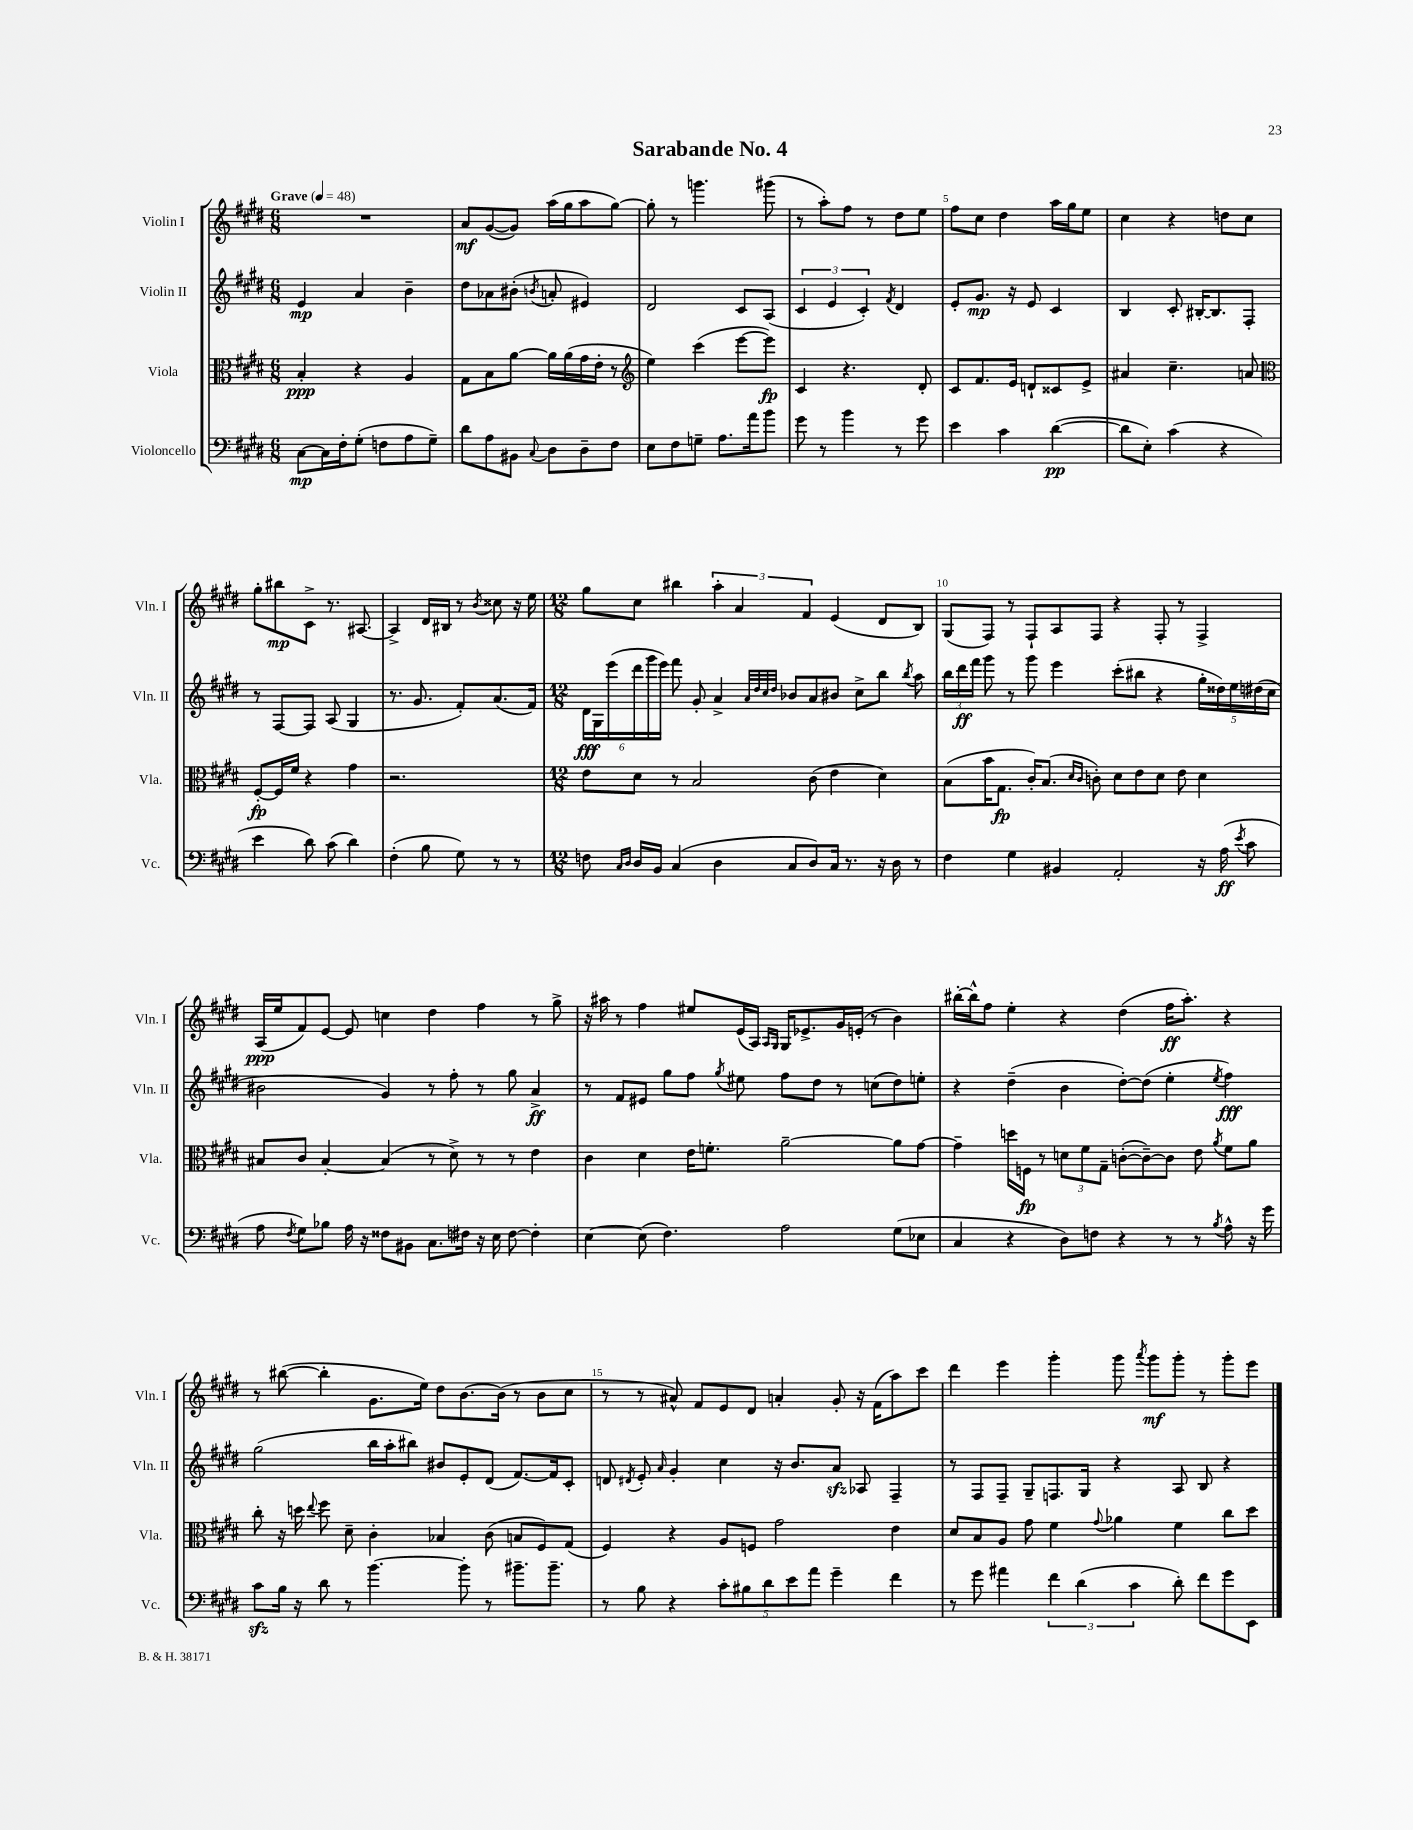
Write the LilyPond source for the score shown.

\header { title = "Sarabande No. 4" }
<<
\new StaffGroup <<
\new Staff = "s0" \with { instrumentName = "Violin I" shortInstrumentName = "Vln. I" } {
    \clef treble \key e \major \numericTimeSignature \time 6/8 \tempo "Grave" 4 = 48
    \autoBeamOff R2. |
    a'8[\mf gis'8~( gis'8]) a''16[( gis''16 a''8 gis''8]~) |
    gis''8-. r8 g'''4. gis'''8( |
    r8 a''8[-.) fis''8] r8 dis''8[ e''8] |
    fis''8[ cis''8] dis''4 a''16[ gis''16 e''8] |
    cis''4 r4 d''8[ cis''8] |
    gis''8[-. bis''8\mp cis'8]-> r8. ais8.~ |
    ais4-> dis'16[ bis16] r8 \acciaccatura { b'8 } cisis''8 r16 e''16 |
    \numericTimeSignature \time 12/8 gis''8[ cis''8] bis''4 \tuplet 3/2 { a''4-. a'4 fis'4 } e'4( dis'8[ b8]) |
    gis8[( fis8]) r8 fis8[-! a8 fis8] r4 fis8-. r8 fis4-> |
    a16[\ppp( e''16 fis'8) e'8]~ e'8 c''4 dis''4 fis''4 r8 gis''8-> |
    r16 ais''16 r8 fis''4 eis''8[ e'16( a16]) \grace { a16[ gis16] } gis16[ ees'8.-> gis'16 e'16]-.( r8 b'4) |
    bis''16[~-. bis''16-^ fis''8] e''4-. r4 dis''4( fis''16[\ff a''8.]-.) r4 |
    r8 bis''8~( bis''4-. gis'8.[ e''16]) dis''8[ b'8.~ b'16]( r8 b'8[ cis''8] |
    r8 r8 ais'8-^) fis'8[ e'8 dis'8] a'4-. gis'8-. r16 fis'16[( a''8) cis'''8] |
    dis'''4 e'''4 gis'''4-. gis'''8 \acciaccatura { a'''8 } gis'''8[\mf gis'''8]-. r8 gis'''8[-. e'''8] \bar "|." |
}
\new Staff = "s1" \with { instrumentName = "Violin II" shortInstrumentName = "Vln. II" } {
    \clef treble \key e \major \numericTimeSignature \time 6/8
    \autoBeamOff e'4\mp a'4 b'4-- |
    dis''8[ aes'8 bis'8]-.( \acciaccatura { b'8 } a'8-. eis'4) |
    dis'2 cis'8[ a8]( |
    \tuplet 3/2 { cis'4 e'4 cis'4-.) } \acciaccatura { fis'8 } dis'4 |
    e'8[-. gis'8.]\mp r16 e'8 cis'4 |
    b4 cis'8-. bis16[~-. bis8. fis8]-. |
    r8 fis8[~ fis8] a8( gis4 |
    r8. gis'8. fis'8[-.) a'8.( fis'16]) |
    \numericTimeSignature \time 12/8 \tuplet 6/4 { dis'16[\fff gis16 e'''16( dis'''16 gis'''16 e'''16]) } fis'''8 gis'8-. a'4-> \grace { a'32[ dis''32 cis''32 dis''32] } bes'8[ a'8 bis'8] cis''8[-> b''8] \acciaccatura { b''8 } a''8 |
    \tuplet 3/2 { b''16[ dis'''16\ff fis'''16] } gis'''8 r8 gis'''8 e'''4 cis'''8[-.( bis''8] r4 \tuplet 5/4 { gis''16[-. disis''16) e''16 dis''16( cis''16] } |
    bis'2 gis'4) r8 fis''8-. r8 gis''8 a'4->\ff |
    r8 fis'8[ eis'8] gis''8[ fis''8] \acciaccatura { gis''8 } eis''8 fis''8[ dis''8] r8 c''8[( dis''8) e''8]-. |
    r4 dis''4--( b'4 dis''8[~-.) dis''8]( e''4-. \acciaccatura { e''8 } fis''4\fff) |
    gis''2( b''16[ a''16-. bis''8]) bis'8[ e'8-. dis'8]( fis'8.[~) fis'16 cis'8]-. |
    d'8 \acciaccatura { dis'8 } e'8-. \grace { a'16 } gis'4-. cis''4 r16 b'8.[ a'8]\sfz aes8 fis4-- |
    r8 fis8[ fis8]-- gis8[-- f8. gis16] r4 a8 b8 r4 \bar "|." |
}
\new Staff = "s2" \with { instrumentName = "Viola" shortInstrumentName = "Vla." } {
    \clef alto \key e \major \numericTimeSignature \time 6/8
    \autoBeamOff b4-.\ppp r4 a4 |
    gis8[ b8 a'8]~ a'16[ a'16( gis'16 e'16]-. r8 |
    \clef treble e''4) cis'''4( e'''8[~ e'''8]\fp) |
    cis'4 r4. dis'8-. |
    cis'8[ fis'8. e'16] d'8[-! cisis'8 e'8]-> |
    ais'4 cis''4.-- a'8 |
    \clef alto fis8[~-.\fp fis16 fis'16] r4 gis'4 |
    r2. |
    \numericTimeSignature \time 12/8 e'8[ dis'8] r8 b2 cis'8( e'4 dis'4) |
    b8[( b'16 gis8.]\fp cis'16[-.) b8.]( \grace { dis'16[ cis'16] } c'8-.) dis'8[ e'8 dis'8] e'8 dis'4 |
    bis8[ cis'8] bis4~-. bis4( r8 dis'8->) r8 r8 e'4 |
    cis'4 dis'4 e'16[ f'8.]-. a'2~-- a'8[ gis'8]~ |
    gis'4-- d''16[ f16]\fp r8 \tuplet 3/2 { d'8[ fis'8 gis8]-- } c'8[~-.( c'8~--) c'8] e'8 \acciaccatura { a'8 } fis'8[ a'8] |
    cis''8-. r16 d''16 \appoggiatura { e''8 } fis''8 dis'8-- cis'4-. bes4 cis'8( b8[ fis8) gis8]( |
    fis4) r4 a8[ f8] gis'2 e'4 |
    dis'8[ b8 a8] gis'8 fis'4 \appoggiatura { gis'8 } aes'4 fis'4 cis''8[ dis''8] \bar "|." |
}
\new Staff = "s3" \with { instrumentName = "Violoncello" shortInstrumentName = "Vc." } {
    \clef bass \key e \major \numericTimeSignature \time 6/8
    \autoBeamOff cis8[~\mp cis16 fis16-. gis8]-.( f8[ a8 gis8]--) |
    dis'8[ a8 bis,8] \appoggiatura { cis8 } dis8[ dis8-- fis8] |
    e8[ fis8 g8]-- a8.[ a'16 b'8] |
    gis'8 r8 b'4 r8 gis'8 |
    e'4 cis'4 dis'4~\pp( |
    dis'8[ e8]-.) cis'4( r4 |
    e'4 dis'8) cis'8( dis'4) |
    fis4-.( b8 gis8) r8 r8 |
    \numericTimeSignature \time 12/8 f8 \grace { cis16[ dis16] } dis16[ b,16] cis4( dis4 cis8[ dis8) cis16] r8. r16 dis16 r8 |
    fis4 gis4 bis,4 a,2-. r16 a16\ff( \acciaccatura { e'8 } cis'8 |
    a8 \acciaccatura { fis8 } gis8[) bes8] a16 r16 fisis8[ bis,8] cis8.[ fis16] r16 e16 fis8~ fis4-. |
    e4~ e8( fis4.) a2 gis8[( ees8] |
    cis4 r4 dis8[) f8] r4 r8 r8 \acciaccatura { b8 } a8-^ r16 gis'16 |
    cis'8[\sfz b16] r16 dis'8 r8 b'4.~ b'8-. r8 bis'8.[-- bis'8.]-- |
    r8 b8 r4 \tuplet 5/4 { cis'8[-. bis8 dis'8 e'8 a'8] } gis'4-- fis'4 |
    r8 gis'8 ais'4 \tuplet 3/2 { fis'4 dis'4( cis'4 } dis'8-.) fis'8[ gis'8 e,8] \bar "|." |
}
>>
>>
\layout { \context { \Score \override BarNumber.break-visibility = ##(#f #t #t) barNumberVisibility = #(every-nth-bar-number-visible 5) } }
